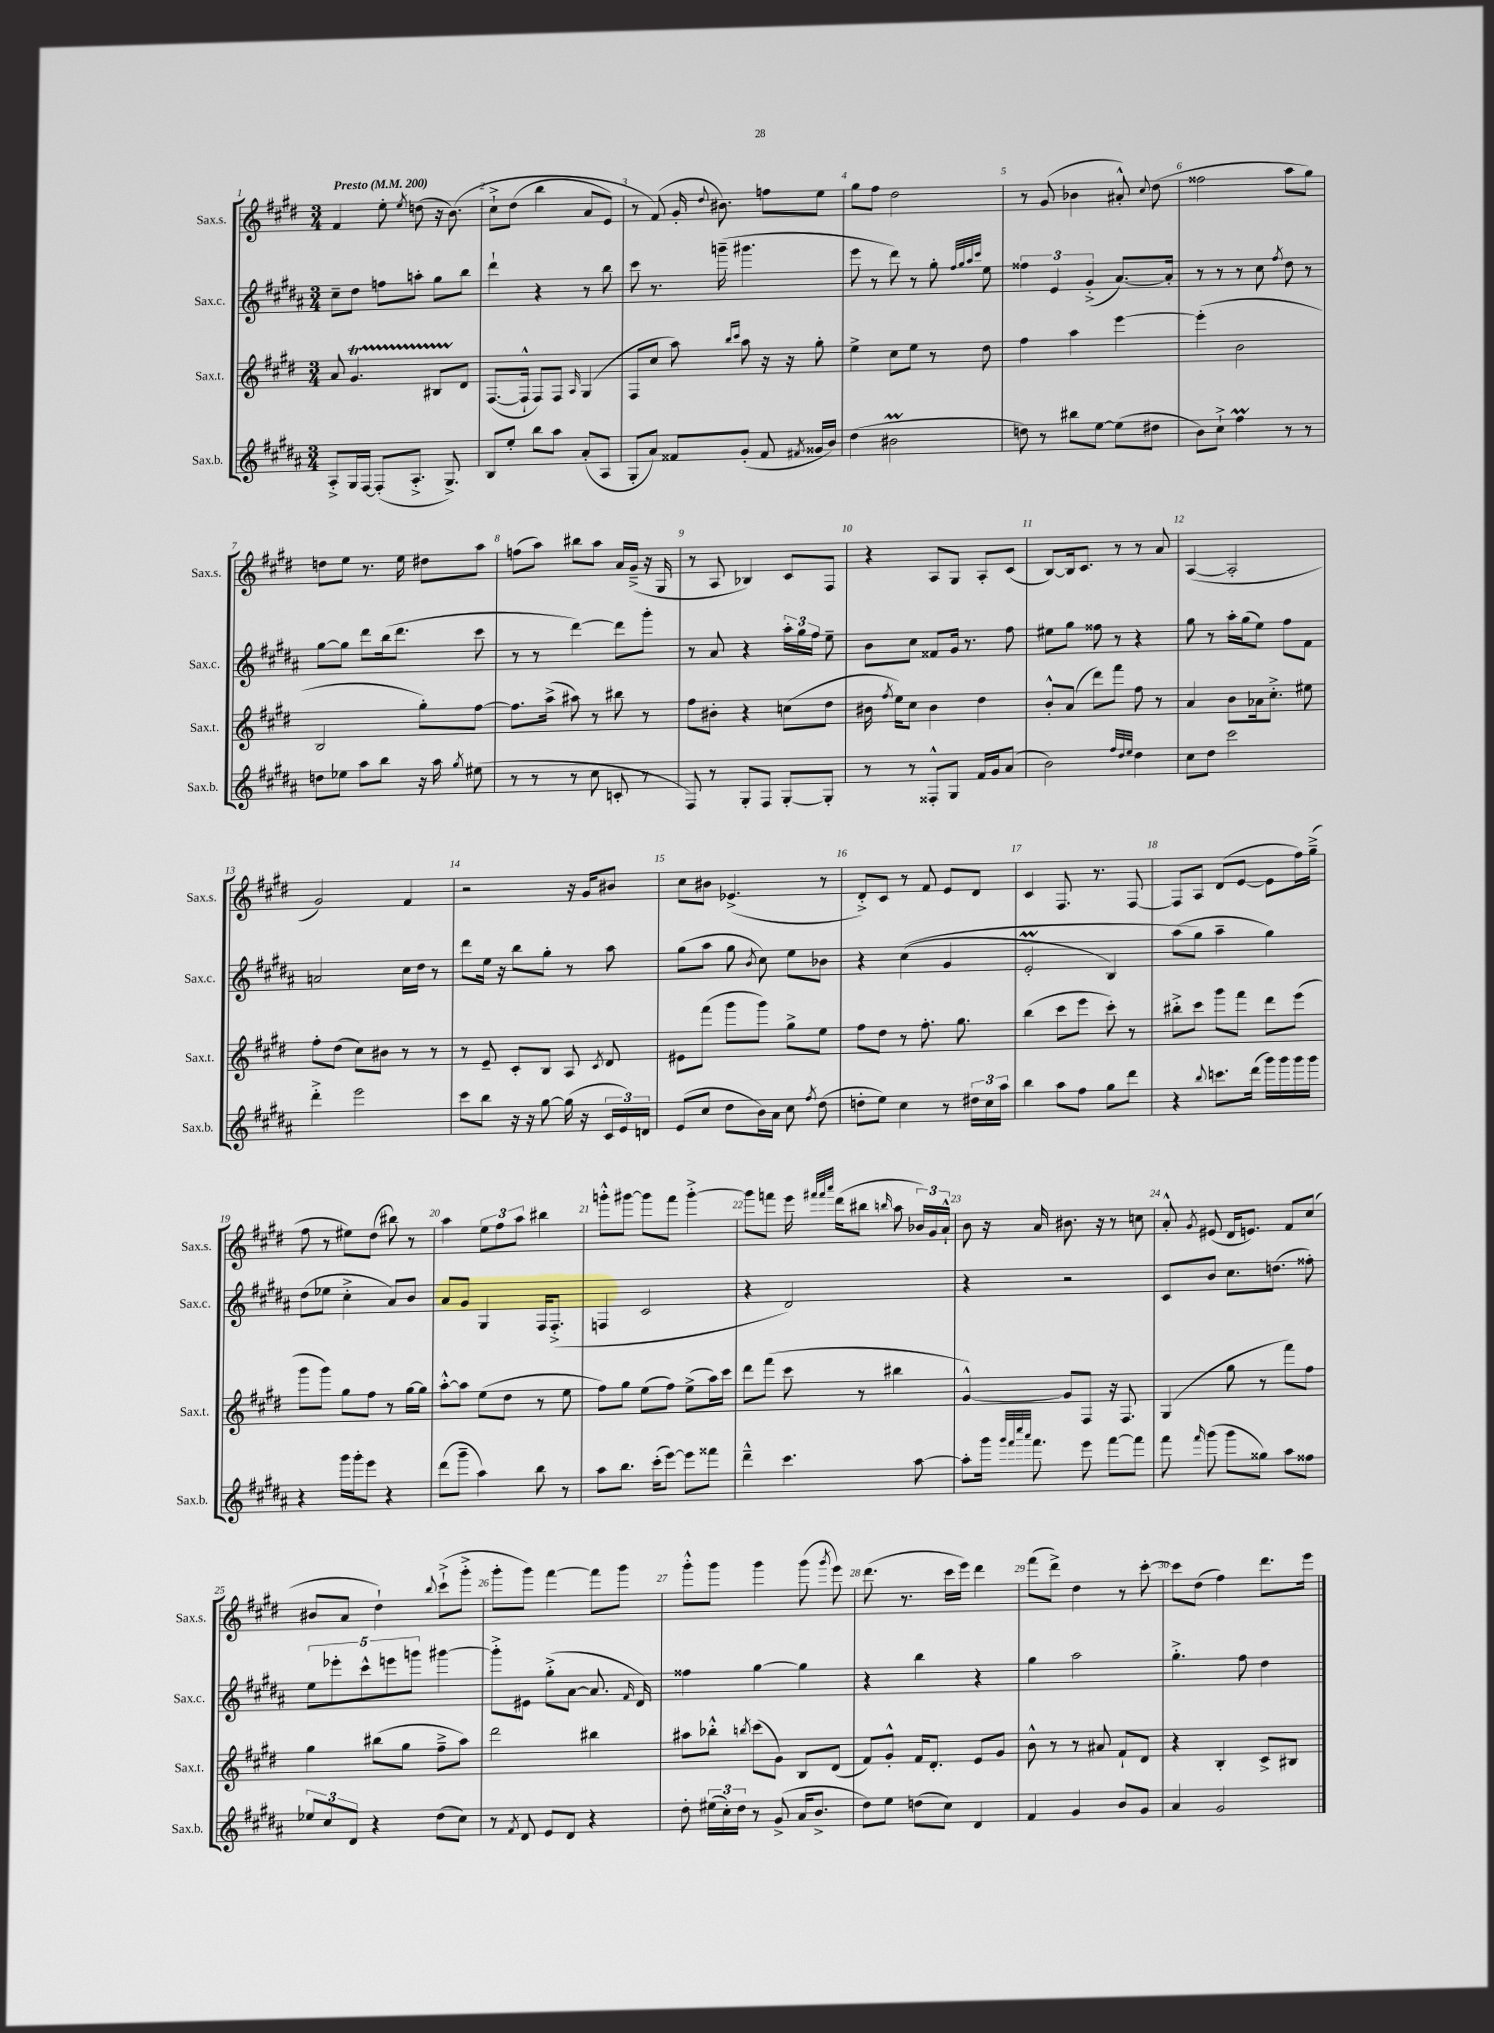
<<
\new StaffGroup <<
\new Staff = "s0" \with { instrumentName = "Sax.s." shortInstrumentName = "Sax.s." } {
    \clef treble \key e \major \numericTimeSignature \time 3/4 \tempo "Presto" 4 = 200
    \autoBeamOff fis'4 e''8-. \acciaccatura { e''8 } d''8( r16 b'8.)\( |
    cis''8[-!-> dis''8]( b''4 a'8[ e'8]) |
    r8 fis'8(\) gis'16-. \appoggiatura { dis''8 } bis'8.) f''8[ e''8] |
    gis''8[ fis''8] dis''2 |
    r8 gis'8( bes'4 ais'8-.-^) \appoggiatura { cis''8 } dis''8( |
    fisis''2 a''8[ gis''8]) |
    d''8[ e''8] r8. e''16 dis''8[ a''8] |
    f''8[( a''8]) bis''8[ a''8] a'16[ gis'16]--->( r16 gis16 |
    r8 a8 bes4) cis'8[ fis8] |
    r4 a8[ gis8] a8[-. cis'8]( |
    b8[~) b16 cis'8.] r8 r8 a'8 |
    a4~( a2-. |
    gis'2) fis'4 |
    r2 r16 gis'16[ bis'8] |
    cis''8[ bis'8] ees'4.->( r8 |
    dis'8[-.->) cis'8] r8 fis'8 e'8[ dis'8] |
    cis'4 fis8. r8. fis8~ |
    fis8[ a8] dis'8[( e'8]~ e'8[ fis''16) gis''16]--->( |
    fis''8 r8 eis''8[) dis''8]( bis''8) r8 |
    a''4 \tuplet 3/2 { e''8[ fis''8 a''8] } bis''4 |
    g'''8[-.-^ gis'''8]~ gis'''8[ fis'''8] gis'''4~-.-> |
    gis'''8[ f'''8] e'''16 \grace { fis'''32[ fis'''32 a'''32] } dis'''16[( bis''8] \grace { b''16 } a''8 \tuplet 3/2 { bes'16[) gis'16 a'16]-!-^ } |
    b'8 r16 a'16 bis'8. r16 r8 c''8 |
    a'8-.-^ \acciaccatura { gis'8 } eis'8( dis'16[ e'8.]) fis'8[ cis''8]( |
    bis'8[ a'8] dis''4-!) \appoggiatura { b''8 } cis'''8[-!->( gis'''8]-.-> |
    gis'''8[-. gis'''8]) fis'''4~ fis'''8[ gis'''8] |
    gis'''8[-.-^ gis'''8] gis'''4 gis'''8( \acciaccatura { gis'''8 } e'''8) |
    dis'''8.( r8. cis'''16[ e'''16]) dis'''4 |
    fis'''8[( dis'''8]->) dis''4 r8 cis'''8~-. |
    cis'''8[ dis''8]( fis''4) dis'''8.[ e'''16] \bar "|." |
}
\new Staff = "s1" \with { instrumentName = "Sax.c." shortInstrumentName = "Sax.c." } {
    \clef treble \key b \major \numericTimeSignature \time 3/4
    \autoBeamOff cis''8[-- dis''8] f''8[ a''8]-. gis''8[ b''8] |
    dis'''4-! r4 r8 b''8 |
    cis'''8 r8. g'''16--( gis'''4. |
    e'''8 r8 dis'''8) r8 gis''8-. \grace { fis''32[ gis''32 ais''32 cis'''32] } e''8 |
    \tuplet 3/2 { fisis''4 e'4 gis'4-.->( } ais'8.[~) ais'16]-. |
    r8 r8 r8 cis''8 \acciaccatura { fis''8 } dis''8 r8 |
    gis''8[~ gis''8] dis'''8[ b''16( dis'''8.] cis'''8 |
    r8 r8 dis'''4~) dis'''8[ gis'''8]-. |
    r8 ais'8 r4 \tuplet 3/2 { ais''16[-. gis''16 fis''16] } e''8-- |
    b'8[ cis''8] fisis'8[ gis'16] r8. fis''8 |
    eis''8[ gis''8] fisis''8 r8 r4 |
    gis''8 r8 ais''16[-. gis''16( e''8]) fis''8[ fis'8] |
    a'2 cis''16[ dis''16] r8 |
    dis'''8[ e''16] r16 b''8[ gis''8]-. r8 ais''8 |
    gis''8[( ais''8] gis''8 \acciaccatura { b'8 } cis''8) e''8[ bes'8] |
    r4 cis''4(\( gis'4 |
    e'2-.\prall b4) |
    ais''8[( gis''8]\) ais''4-- gis''4) |
    dis''8[( ees''8] cis''4-.-> ais'8[) b'8] |
    ais'8[ gis'8] gis4 fis16[ fis8.]-.->( |
    f4 cis'2 |
    r4 dis'2) |
    r4 r2 |
    cis'8[ b'8] cis''8.[ d''8.]( fisis''8-.) |
    \tuplet 5/4 { e''8[ ees'''8-. cis'''8-^ e'''8 g'''8] } gis'''4~ |
    gis'''8[-.-> eis'8] gis''8[-.->( ais'8]~ ais'8. \grace { fis'16 } dis'16) |
    fisis''4 gis''4~ gis''4 |
    r4 b''4 r4 |
    gis''4 ais''2 |
    gis''4.-.-> fis''8 dis''4 \bar "|." |
}
\new Staff = "s2" \with { instrumentName = "Sax.t." shortInstrumentName = "Sax.t." } {
    \clef treble \key e \major \numericTimeSignature \time 3/4
    \autoBeamOff a'8 gis'4.\startTrillSpan bis8[ dis'8]\stopTrillSpan |
    fis8.[~( fis16]-!-^ fis8[) fis8] \grace { a16 } gis4( |
    fis8[ cis''8] a''8) \grace { b''16[ cis'''16] } a''8 r16 r16 gis''8-. |
    e''4-> cis''8[ e''8] r8 dis''8 |
    fis''4 a''4 e'''4~ |
    e'''4-.( b'2 |
    b2 gis''8[-.) fis''8]~ |
    fis''8.[ a''16]->( ais''8) r8 bis''8 r8 |
    fis''8[ bis'8]-. r4 c''8[( dis''8] |
    bis'16 \acciaccatura { fis''8 } e''16[) cis''8] bis'4 dis''4 |
    b'8[-.-^ a'8]( dis'''8[) fis'''8] fis''8 r8 |
    a'4 b'8[ aes'16 cis''8.]-.-> eis''8 |
    fis''8[-. dis''8]( cis''8[) bis'8] r8 r8 |
    r8 e'8-- cis'8[-. b8] a8 \acciaccatura { cis'8 } dis'8 |
    eis'8[ fis'''8]( gis'''8[ gis'''8]) gis''8[-> e''8] |
    fis''8[ dis''8] r8 fis''8.-. gis''8. |
    b''4( cis'''8[ e'''8] cis'''8-.) r8 |
    bis''8[-.-> cis'''8] gis'''8[ fis'''8] dis'''8[ e'''8]( |
    gis'''8[ gis'''8]) gis''8[ fis''8] r8 gis''16[~ gis''16] |
    a''8[~-.-^ a''8] e''8[( dis''8] r8 e''8 |
    fis''8[) gis''8] e''8[( fis''8]) e''8[->( a''16) cis'''16] |
    dis'''8[ fis'''8]( cis'''8 r8 bis''4 |
    gis'4~-^) gis'8[ fis8] r16 fis8. |
    gis4( gis''8 r8 fis'''8[) fis''8] |
    gis''4 bis''8[( gis''8] fis''8[---> a''8]) |
    dis'''2 bis''4 |
    ais''8[ bes''8]-.-^ \acciaccatura { b''8 } cis'''8[( gis'8]) b8[ dis'8]( |
    fis'8[) gis'8]-.-^ fis'16[ dis'8.]-. e'8[ gis'8] |
    b'8-^ r8 r8 ais'8 fis'8[-! dis'8] |
    r4 b4-. cis'8[-> bis8] \bar "|." |
}
\new Staff = "s3" \with { instrumentName = "Sax.b." shortInstrumentName = "Sax.b." } {
    \clef treble \key b \major \numericTimeSignature \time 3/4
    \autoBeamOff ais8[-.-> gis16 fis16]~ fis8[-.( ais8.]-.-> gis8.->) |
    b8[ e''8]-. b''8[ ais''8] ais'8[-.( ais8] |
    gis8[-. ais'8]) fisis'8[ gis'8]-.( fisis'8 \acciaccatura { fis'8 } gisis'16[ b'16]) |
    dis''4( bis'2\prall |
    d''8) r8 bis''8[ e''8]~ e''8[( dis''8] |
    b'8[) cis''8]-!-> fis''4\prall r8 r8 |
    d''8[ ees''8] ais''8[ b''8] r16 ais''16 \acciaccatura { gis''8 } eis''8( |
    r8 r8 r8 cis''8 c'8-. r8 |
    fis8) r8 gis8[-. fis8] gis8[~-. gis8]-. |
    r8 r8 fisis8[-.-^ gis8] fis'16[ gis'16 ais'8]( |
    b'2) \grace { fis''32[ dis''32 e''32] } dis''4 |
    cis''8[ dis''8] cis'''2 |
    dis'''4-.-> e'''2 |
    cis'''8[ b''8] r16 r16 gis''8~ gis''16( r16 \tuplet 3/2 { cis'16[ e'16) d'16] } |
    e'8[( cis''8] dis''8[ b'16) ais'16] cis''8 \acciaccatura { fis''8 } dis''8( |
    d''8[-. e''8]) cis''4 r8 \tuplet 3/2 { dis''16[ cis''16 ais''16] } |
    b''4 ais''8[ fis''8] gis''8[ dis'''8] |
    r4 \appoggiatura { b''8 } c'''8.[ dis'''16]( gis'''16[) gis'''16 gis'''16 gis'''16] |
    r4 gis'''16[ gis'''16-. e'''8] r4 |
    dis'''8[( gis'''8]-- ais''4) b''8 r8 |
    ais''8[ b''8.] cis'''16[-.( e'''8]~) e'''8[ fisis'''8] |
    dis'''4---^ cis'''4. ais''8~ |
    ais''8[-. gis'''16] \grace { gis'''32[ fis'''32 cis''''32 ais'''32] } fis'''8. e'''8 fis'''8[~ fis'''8] |
    fis'''8 \grace { fis'''16 } gis'''8( gis'''8[ gisis''8]) ais''8[ fisis''8] |
    \tuplet 3/2 { ees''8[ cis''8 dis'8] } r4 dis''8[( cis''8]) |
    r8 \acciaccatura { fis'8 } dis'8 e'8[ dis'8] r4 |
    dis''8-. \tuplet 3/2 { eis''16[( cis''16-.) dis''16] } r8 gis'8->( ais'16[ b'8.]-> |
    dis''8[) e''8] d''8[( cis''8]) dis'4 |
    fis'4 gis'4 b'8[ gis'8] |
    ais'4 gis'2 \bar "|." |
}
>>
>>
\layout { \context { \Score \override BarNumber.break-visibility = ##(#f #t #t) barNumberVisibility = #all-bar-numbers-visible } }
